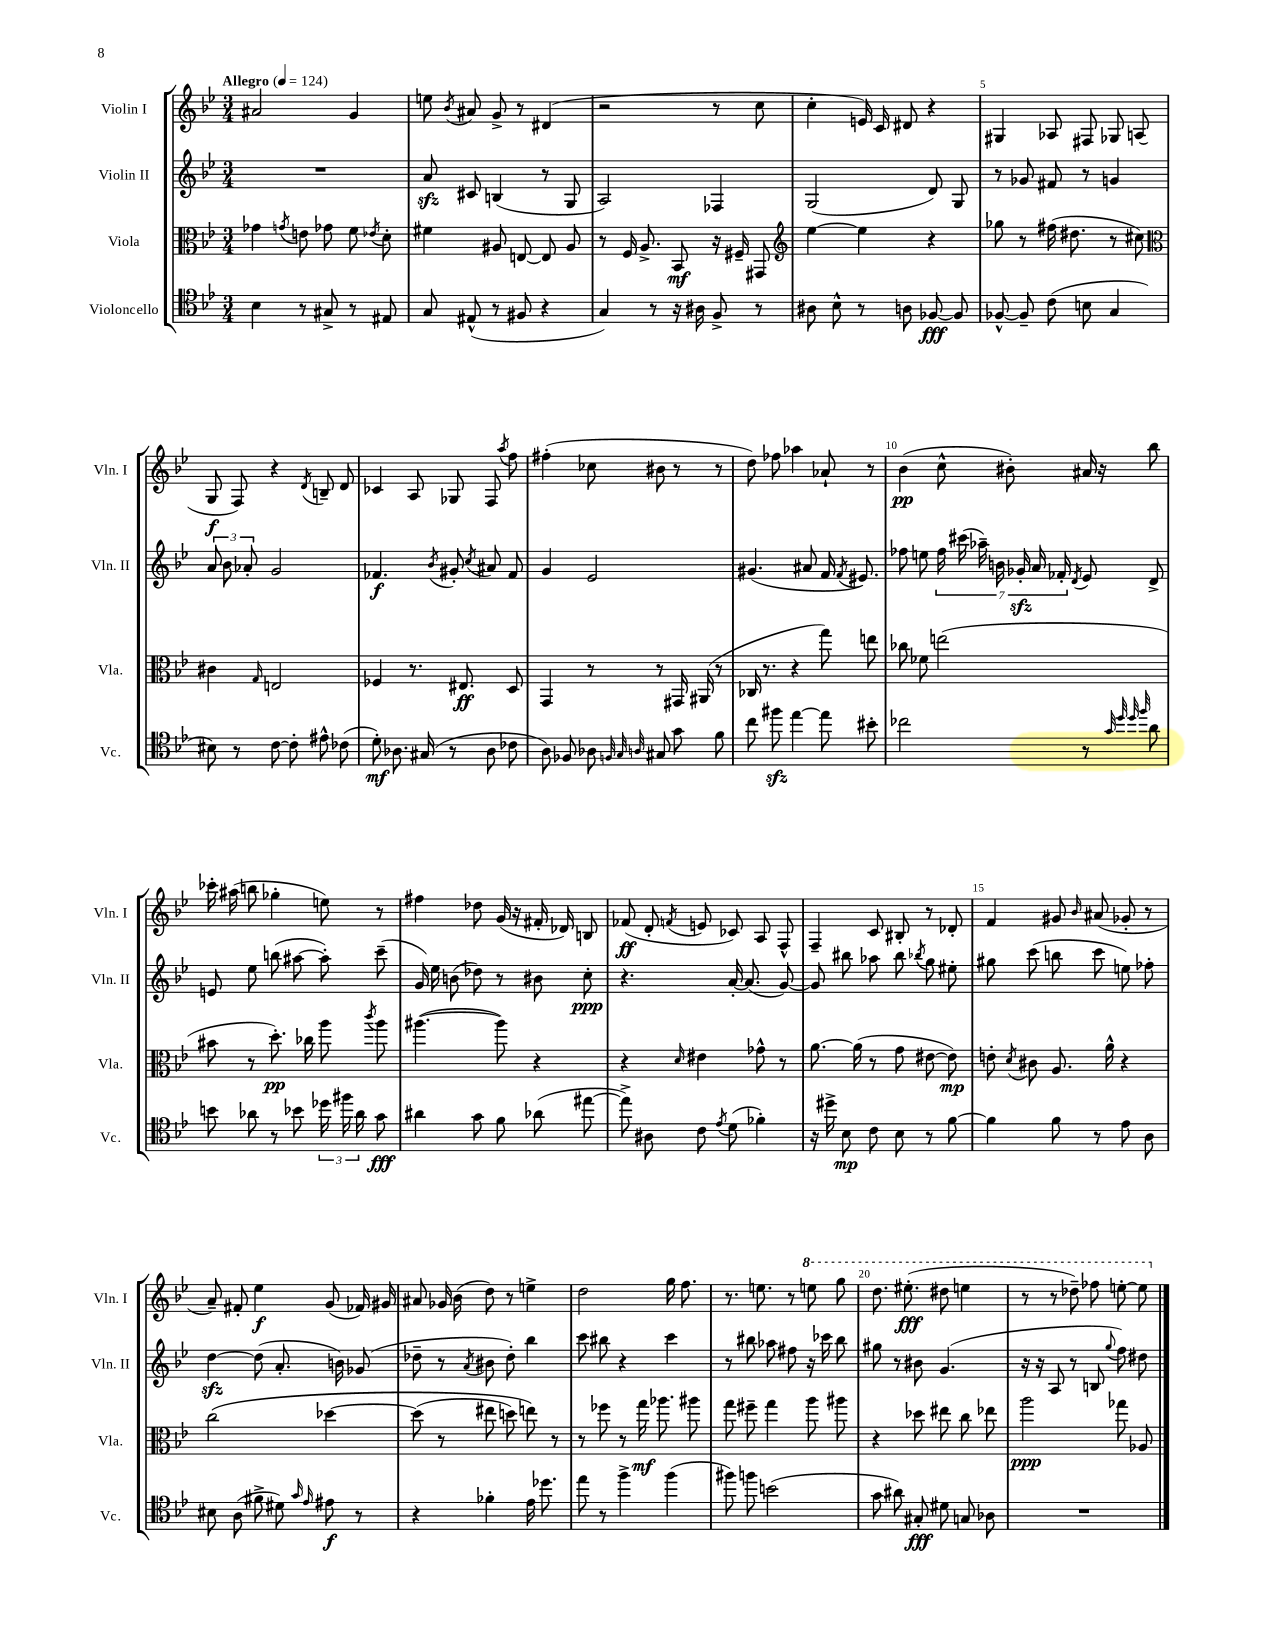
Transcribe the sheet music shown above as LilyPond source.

<<
\new StaffGroup <<
\new Staff = "s0" \with { instrumentName = "Violin I" shortInstrumentName = "Vln. I" } {
    \clef treble \key bes \major \numericTimeSignature \time 3/4 \tempo "Allegro" 4 = 124
    \autoBeamOff ais'2 g'4 |
    e''8 \acciaccatura { bes'8 } ais'8 g'8-> r8 dis'4( |
    r2 r8 c''8 |
    c''4-. e'16) c'16 dis'8 r4 |
    gis4 aes8 fis8 ges8 a8( |
    g8\f f8) r4 \acciaccatura { d'8 } b8-- d'8 |
    ces'4 a8 ges8 f8 \acciaccatura { a''8 } f''8 |
    fis''4-.( ces''8 bis'8 r8 r8 |
    d''8) fes''8 aes''4 aes'8-! r8 |
    bes'4\pp( c''8-^ bis'8-.) ais'16 r16 bes''8 |
    ces'''16-. ais''16( b''8 ges''4-. e''8) r8 |
    fis''4 des''8 g'16( r16 fis'16-. des'16) b8 |
    fes'8\ff( d'8-. \acciaccatura { f'8 } e'8 ces'8) a8 f8-^ |
    f4-- c'8 bis8-. r8 des'8-. |
    f'4 gis'8 \grace { bes'16 } ais'8( ges'8-. r8 |
    a'8--) fis'8-. ees''4\f g'8( fes'16) gis'16 |
    ais'8 ges'16 bes'16( d''8) r8 e''4-> |
    d''2 g''16 f''8. |
    r8. e''8. r8 \ottava #1 e'''8 g'''8 |
    d'''8. eis'''8.-.\fff( dis'''8 e'''4 |
    r8 r8 des'''8--) fes'''8 e'''8~-. e'''8 \ottava #0 \bar "|." |
}
\new Staff = "s1" \with { instrumentName = "Violin II" shortInstrumentName = "Vln. II" } {
    \clef treble \key bes \major \numericTimeSignature \time 3/4
    \autoBeamOff R2. |
    a'8\sfz cis'8 b4( r8 g8 |
    a2) fes4 |
    g2( d'8) g8 |
    r8 ges'8 fis'8 r8 g'4 |
    \tuplet 3/2 { a'8 bes'8 aes'8-. } g'2 |
    fes'4.\f \acciaccatura { bes'8 } gis'8-. \acciaccatura { c''8 } ais'8 fes'8 |
    g'4 ees'2 |
    gis'4.( ais'8 f'16 \acciaccatura { f'8 } eis'8.) |
    fes''8 e''8 \tuplet 7/4 { fes''16 cis'''16( aes''16--) b'16 ges'16-.\sfz a'16 fes'16-. } \acciaccatura { d'8 } ees'8 d'8-> |
    e'8 ees''8 b''8( ais''8~ ais''8-.) c'''8--( |
    g'16) ees''16 b'8( des''8) r8 bis'8 c''8-.\ppp |
    r4. a'16~-. a'8.( g'8~) |
    g'8 bis''8 aes''8 bis''8 \acciaccatura { bes''8 } g''8 eis''8-. |
    gis''8 c'''8( b''8 c'''8 e''8) fes''8-. |
    d''4~\sfz d''8( a'8.-. b'16) ges'8( |
    des''8-- r8 \acciaccatura { a'8 } bis'8 des''8-.) bes''4 |
    c'''8 bis''8 r4 c'''4 |
    r8 bis''8 aes''8 fis''8 r16 ces'''16 bis''8 |
    gis''8 r8 bis'8 g'4.( |
    r16 r16 a8 r8 b8 \appoggiatura { g''8 } f''8) dis''8 \bar "|." |
}
\new Staff = "s2" \with { instrumentName = "Viola" shortInstrumentName = "Vla." } {
    \clef alto \key bes \major \numericTimeSignature \time 3/4
    \autoBeamOff ges'4 \acciaccatura { g'8 } e'8 ges'8 f'8 \acciaccatura { ees'8 } d'8-. |
    fis'4 ais8 e8~ e8 ais8 |
    r8 f16 a8.-> bes,8\mf r16 fis16-- gis,8 |
    \clef treble ees''4~ ees''4 r4 |
    ges''8 r8 fis''16( dis''8. r8 cis''8) |
    \clef alto cis'4 \grace { g16 } e2 |
    fes4 r8. eis8.\ff d8 |
    g,4 r8 r8 gis,16 ais,16( r8 |
    ces16 r8. r4 g''8) e''8 |
    ces''8 fes'8 e''2( |
    bis'8 r8 d''8.-.\pp) ces''16 a''8 \acciaccatura { c'''8 } a''8 |
    ais''4.~( ais''8) r4 |
    r4 \grace { d'16 } eis'4 ges'8-^ r8 |
    a'8.~ a'16( r8 g'8 eis'8~ eis'8\mp) |
    e'8-. \acciaccatura { d'8 } cis'8 a8. a'16-^ r4 |
    c''2\( des''4~ |
    des''8( r8 eis''8 d''8) e''8\) r8 |
    r8 fes''8 r8 g''16\mf aes''8. ais''8 |
    g''8 fis''8-- g''4 a''8 ais''8 |
    r4 des''8 eis''8 c''8 ees''8 |
    a''2\ppp ges''8 aes8 \bar "|." |
}
\new Staff = "s3" \with { instrumentName = "Violoncello" shortInstrumentName = "Vc." } {
    \clef tenor \key bes \major \numericTimeSignature \time 3/4
    \autoBeamOff bes4 r8 gis8-> r8 eis8 |
    g8 eis8-^( r8 fis8 r4 |
    g4) r8 r16 ais16 f8-> r8 |
    ais8 bes8-^ r8 a8 fes8~\fff fes8 |
    fes8~-^ fes8-- c'8( b8 g4 |
    bis8) r8 c'8~ c'8-. eis'8-^ ces'8( |
    d'8-.\mf) aes8. gis16( r8 aes8 ces'8 |
    a8) fes8 aes8 \grace { f32 g32 a32 } gis8 g'8 f'8 |
    c''8 fis''8\sfz ees''4~ ees''8 bis'8-. |
    ces''2 r8 \grace { g'32 d''32 d''32 f''32 } a'8 |
    b'8 aes'8 r8 bes'8 \tuplet 3/2 { des''16 fis''16 aes'16 } g'8\fff |
    ais'4 g'8 f'8 aes'8( eis''8~ |
    eis''8->) ais8 c'8 \acciaccatura { ees'8 } d'8( fes'4-.) |
    r16 dis''16-> bes8\mp c'8 bes8 r8 f'8~ |
    f'4 f'8 r8 ees'8 a8 |
    bis8 a8( fis'8-> dis'8) \grace { g'16 ees'16 } eis'8\f r8 |
    r4 fes'4-. ees'16 des''8. |
    ees''8 r8 f''4-> f''4( |
    fis''8) f''8 b'2( |
    g'8 ais'8) gis8-.\fff dis'8 g8 aes8 |
    R2. \bar "|." |
}
>>
>>
\layout { \context { \Score \override BarNumber.break-visibility = ##(#f #t #t) barNumberVisibility = #(every-nth-bar-number-visible 5) } }
